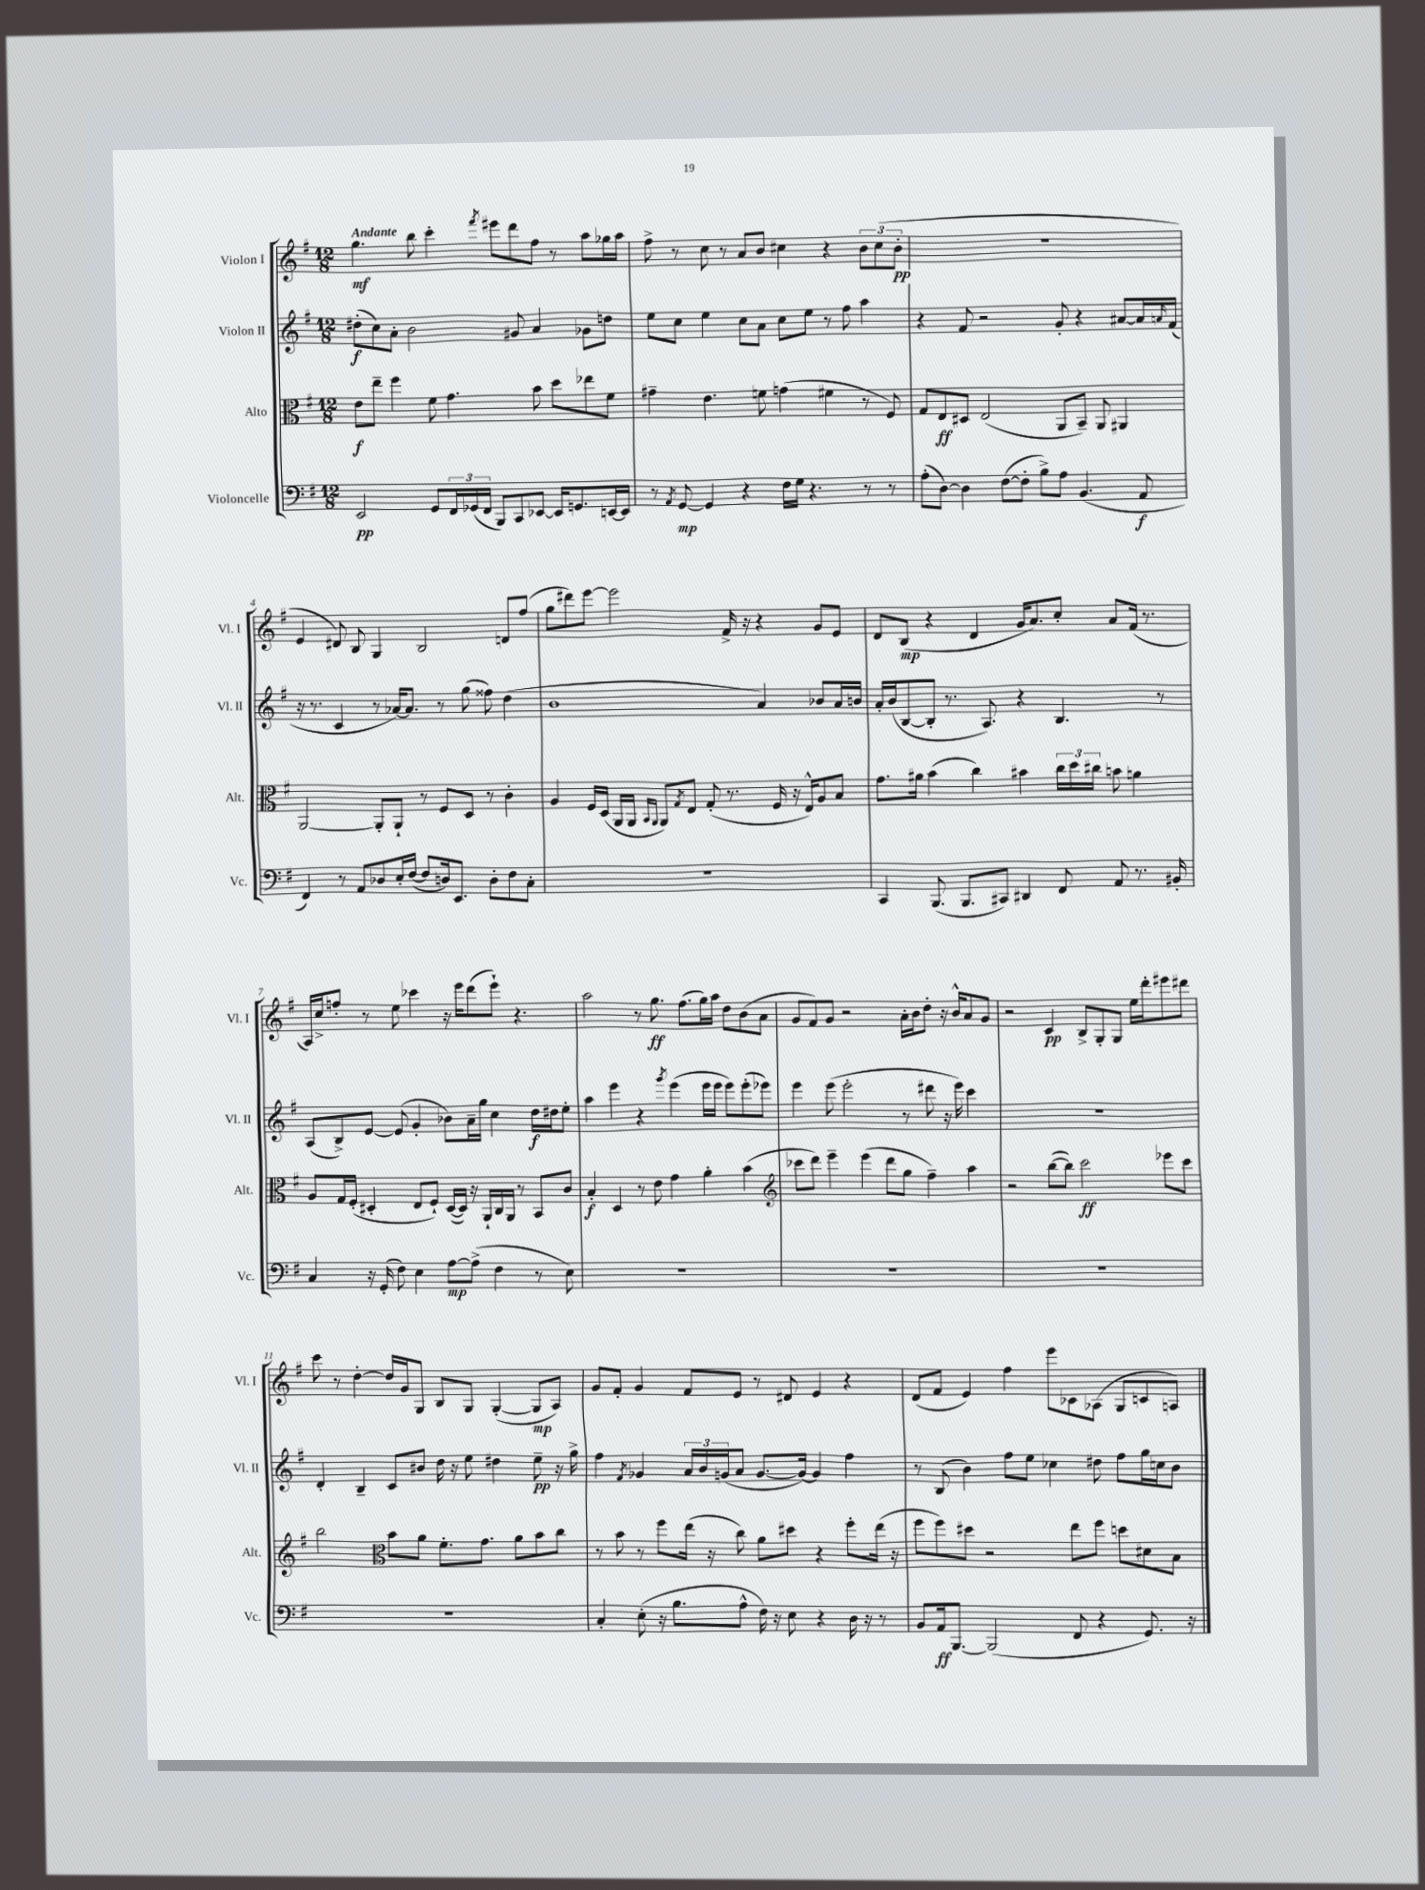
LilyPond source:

<<
\new StaffGroup <<
\new Staff = "s0" \with { instrumentName = "Violon I" shortInstrumentName = "Vl. I" } {
    \clef treble \key g \major \numericTimeSignature \time 12/8 \tempo "Andante"
    g''4.\mf b''8 c'''4-. \acciaccatura { fis'''8 } eis'''8 d'''8 fis''8 r8 a''8 ges''16 a''16 |
    fis''8-> r8 c''8 r8 a'8 b'8 cis''4 r4 \tuplet 3/2 { b'8 cis''8( b'8-.\pp } |
    R1. |
    e'4 dis'8) b8 g4 b2 d'8 fis''8( |
    g''8 dis'''8) e'''8~ e'''2 fis'16-> r16 r4 g'8 e'8 |
    d'8 b8\mp( r4 d'4 g'16 a'8.) c''8-. a'8 fis'16( r8. |
    a16) c''16-> f''8-. r8 e''8 ces'''4 r16 e'''16 d'''8( e'''8-!) r4. |
    a''2 r8 g''8.\ff fis''8.( g''16) a''16 d''8 b'8( a'8 |
    g'8 fis'8) g'8 r2 a'16-. b'16 d''8-. r16 b'16-^ a'8 g'8 |
    r2 c'4\pp b8-> g8-. g8 e''16 d'''16-. eis'''8 dis'''8 |
    c'''8 r8 d''4~-. d''16 g'16 g8 b8 g8 g4~-.( g8\mp a8) |
    g'8 fis'8-. g'4 fis'8 e'8 r8 dis'8 e'4 r4 |
    d'8( fis'8 e'4) fis''4 e'''8 ces'8 aes8( g8 c'8 a8) \bar "|." |
}
\new Staff = "s1" \with { instrumentName = "Violon II" shortInstrumentName = "Vl. II" } {
    \clef treble \key g \major \numericTimeSignature \time 12/8
    dis''8-.\f( c''8) a'8-. b'2 gis'8 a'4 ges'8 d''8 |
    e''8 c''8 e''4 c''8 a'8 c''8 e''8 r8 fis''8 a''4 |
    r4 fis'8 r2 g'8-. r4 ais'8~ ais'16 \grace { a'16 } fis'16( |
    r16 r8. c'4 r8 aes'16~) aes'8. r8 g''8( fisis''8) d''4( |
    b'1 a'4) bes'8 a'16 b'16 |
    a'16-. b'16( b8~ b8-. r8. a8.) r4 b4. r8 |
    a8( b8->) e'8~ e'8( g'4-. bes'8) a'16-- g''16 c''4 d''16\f dis''16 e''8-. |
    a''4 e'''4 r4 \acciaccatura { g'''8 } e'''4( e'''16 e'''16 e'''8) e'''8-.( ees'''8) |
    e'''4 e'''8( e'''2-. r8 dis'''8 r16 e'''16) c'''4 |
    R1. |
    d'4-. b4-- c'8 bis'8 d''16 r16 e''8 dis''4 e''8--\pp r16 g''16-> |
    fis''4 \acciaccatura { fis'8 } ges'4 \tuplet 3/2 { a'16 b'16 g'16( } a'8 g'8.~ g'16~) g'4 fis''4 |
    r8 b8( b'4) fis''8 e''8 ces''4 dis''8 fis''8 g''16 c''16 b'8 \bar "|." |
}
\new Staff = "s2" \with { instrumentName = "Alto" shortInstrumentName = "Alt." } {
    \clef alto \key g \major \numericTimeSignature \time 12/8
    e'8\f e''8-- fis''4 fis'8 g'4. b'8 d''8 ees''8 fis'8 |
    gis'4-- e'4. f'8 g'4( fis'4 r8 fis8) |
    g8 e8\ff dis8 e2( a,8 b,8--) a,8 ais,4 |
    a,2~ a,8-. a,8-! r8 fis8 d8 r8 c'4-. |
    a4 fis16 d16( a,16 a,16 \grace { b,16 a,16 } a,8) \acciaccatura { g8 } e8 g8-.( r8. fis16 r16 e16-^) a8 b8 |
    g'8. ais'16 b'4( c''4) bis'4 \tuplet 3/2 { c''16 d''16 cis''16 } b'8 a'4 |
    a8 g16 fis16-.( dis4-. e8 fis8-!) dis16~( dis16) r16 a,16-! c16 a,16 r8 b,8 c'8 |
    b4-.\f d4 r8 e'8 g'4 a'4-. b'4( |
    \clef treble ces'''8 d'''8) e'''4-- e'''4( d'''8 g''8 fis''4--) a''4 |
    r2 b''8~( b''8) c'''2\ff ees'''8 c'''8 |
    b''2 \clef alto b'8 a'8 fis'8.-. g'8. a'8 b'8 c''8 |
    r8 b'8 r8 fis''8 e''16( r16 c''8) a'8 dis''8 r4 fis''8-. e''16( r16 |
    fis''8 fis''8) dis''8 r2 e''8 fis''8 d''8 dis'8 b8 \bar "|." |
}
\new Staff = "s3" \with { instrumentName = "Violoncelle" shortInstrumentName = "Vc." } {
    \clef bass \key g \major \numericTimeSignature \time 12/8
    e,2\pp g,8 \tuplet 3/2 { fis,16 ges,16( fis,16 } b,,8) c,8 ees,8~ ees,16 g,8. e,16~ e,16 |
    r8 \acciaccatura { a,8 } g,8~\mp g,4 r4 fis16 g16 r4. r8 r8 |
    a8-.( d8~) d4 fis8~( fis8-. b8->) a8 b,4.( a,8\f |
    fis,4) r8 a,8 des8 e16-. fis16~( fis8 d16) e,8. d8-. fis8 c8-. |
    R1. |
    c,4 b,,8.( b,,8. cis,8) dis,4 fis,8 a,8 r8. bis,16-. |
    c4 r16 g,16-.( fis8) e4 a8~\mp a8->( fis4 r8 e8) |
    R1. |
    R1. |
    R1. |
    R1. |
    c4-. e8-.( r16 b8. a8-^ fis16) r16 e8 r4 d16 r16 r8 |
    b,8 a,16\ff b,,8.~ b,,2( fis,8 r4 g,8.) r16 \bar "|." |
}
>>
>>
